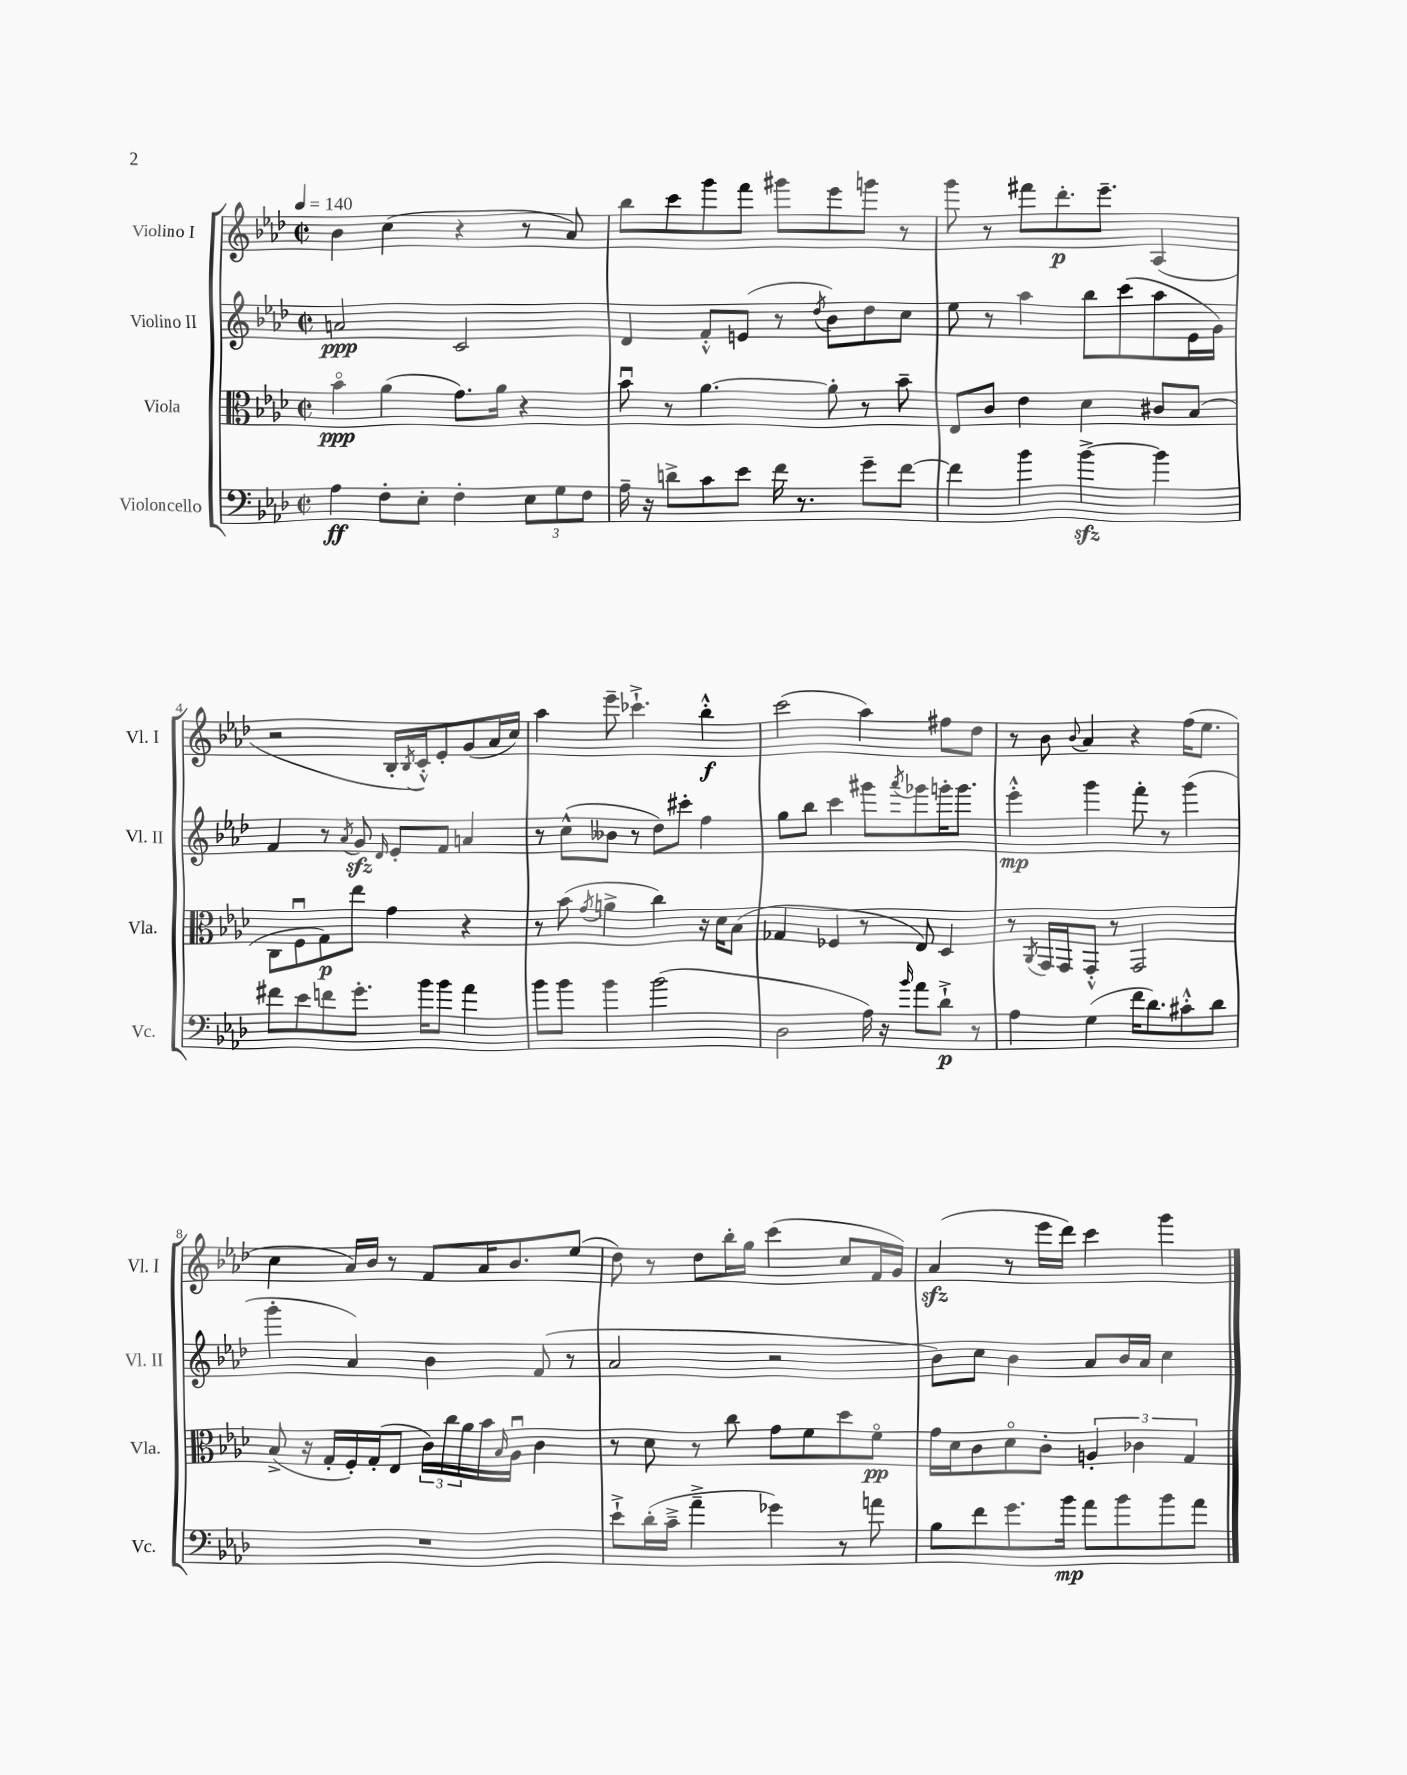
<<
\new StaffGroup <<
\new Staff = "s0" \with { instrumentName = "Violino I" shortInstrumentName = "Vl. I" } {
    \clef treble \key aes \major \defaultTimeSignature \time 2/2 \tempo 4 = 140
    bes'4 c''4( r4 r8 aes'8) |
    bes''8 c'''8 g'''8 f'''8 gis'''8 ees'''8 g'''8 r8 |
    g'''8 r8 fis'''8 des'''8.-.\p ees'''8.-- aes4( |
    r2 bes16-. \acciaccatura { bes8 } c'16-.-^) ees'8-. g'8( aes'16 c''16) |
    aes''4 ees'''8-- ces'''4.-!-> bes''4-.-^\f |
    c'''2( aes''4) fis''8 des''8 |
    r8 bes'8 \appoggiatura { bes'8 } aes'4 r4 f''16( ees''8. |
    c''4 aes'16) bes'16 r8 f'8 aes'16 bes'8. ees''8( |
    des''8) r8 des''8 bes''16-. g''16 c'''4( c''8 f'16 g'16) |
    aes'4\sfz( r8 ees'''16 des'''16) c'''4 g'''4 \bar "|." |
}
\new Staff = "s1" \with { instrumentName = "Violino II" shortInstrumentName = "Vl. II" } {
    \clef treble \key aes \major \defaultTimeSignature \time 2/2
    a'2\ppp c'2 |
    des'4 f'8-.-^ e'8( r8 \acciaccatura { des''8 } bes'8) des''8 c''8 |
    ees''8 r8 aes''4 bes''8 c'''8( aes''8 ees'16 g'16) |
    f'4 r8 \acciaccatura { aes'8 } g'8\sfz \grace { des'16 } ees'8-. f'8 a'4 |
    r8 c''8-^( beses'8 r8 des''8) cis'''8-. f''4 |
    g''8 bes''8 c'''4 gis'''8 \acciaccatura { aes'''8 } ges'''8 g'''16-. g'''8. |
    ees'''4-.-^\mp g'''4 f'''8-. r8 g'''4( |
    g'''4-. aes'4) bes'4 f'8( r8 |
    aes'2 r2 |
    bes'8) c''8 bes'4 aes'8 bes'16 aes'16 c''4 \bar "|." |
}
\new Staff = "s2" \with { instrumentName = "Viola" shortInstrumentName = "Vla." } {
    \clef alto \key aes \major \defaultTimeSignature \time 2/2
    bes'4\flageolet\ppp aes'4( g'8.) aes'16 r4 |
    bes'8\downbow r8 aes'4.~ aes'8-. r8 bes'8-- |
    ees8 c'8 ees'4 des'4 cis'8 bes8( |
    c8 f8\downbow g8\p) ees''8 g'4 r4 |
    r8 bes'8( \acciaccatura { g'8 } a'4-> c''4) r16 des'16 bes8( |
    ges4 fes4 r8 ees8) des4 |
    r8 \acciaccatura { aes,8 } g,16 g,16 g,8-.-^ r8 g,2 |
    bes8->( r16 g16-. f16-.) g16-.( ees8 \tuplet 3/2 { c'16) c''16 aes'16 } bes'16 \grace { bes16 } aes16\downbow c'4 |
    r8 des'8 r8 c''8 g'8 f'8 des''8 f'8\flageolet\pp |
    g'16 des'16 c'8 des'8\flageolet c'8-. \tuplet 3/2 { a4-. ces'4 g4 } \bar "|." |
}
\new Staff = "s3" \with { instrumentName = "Violoncello" shortInstrumentName = "Vc." } {
    \clef bass \key aes \major \defaultTimeSignature \time 2/2
    aes4\ff f8-. ees8-. f4-. \tuplet 3/2 { ees8 g8 f8 } |
    aes16-- r16 d'8-> c'8 ees'8 f'16 r8. g'8-- f'8~ |
    f'4 bes'4 bes'4~->\sfz bes'4 |
    fis'8 ees'8 f'8 g'8.-. bes'16 bes'8 aes'4 |
    bes'8 bes'8 bes'4 bes'2( |
    des2 aes16) r16 \grace { bes'16 } aes'8 des'8-!->\p r8 |
    aes4 g4( f'16 des'8.) cis'8-.-^ des'8 |
    R1 |
    ees'8-!-> des'16-.( c'16---> aes'4---> ges'4) r8 a'8 |
    bes8 f'8 g'8. bes'16\mp aes'8 bes'8 bes'8 aes'8 \bar "|." |
}
>>
>>
